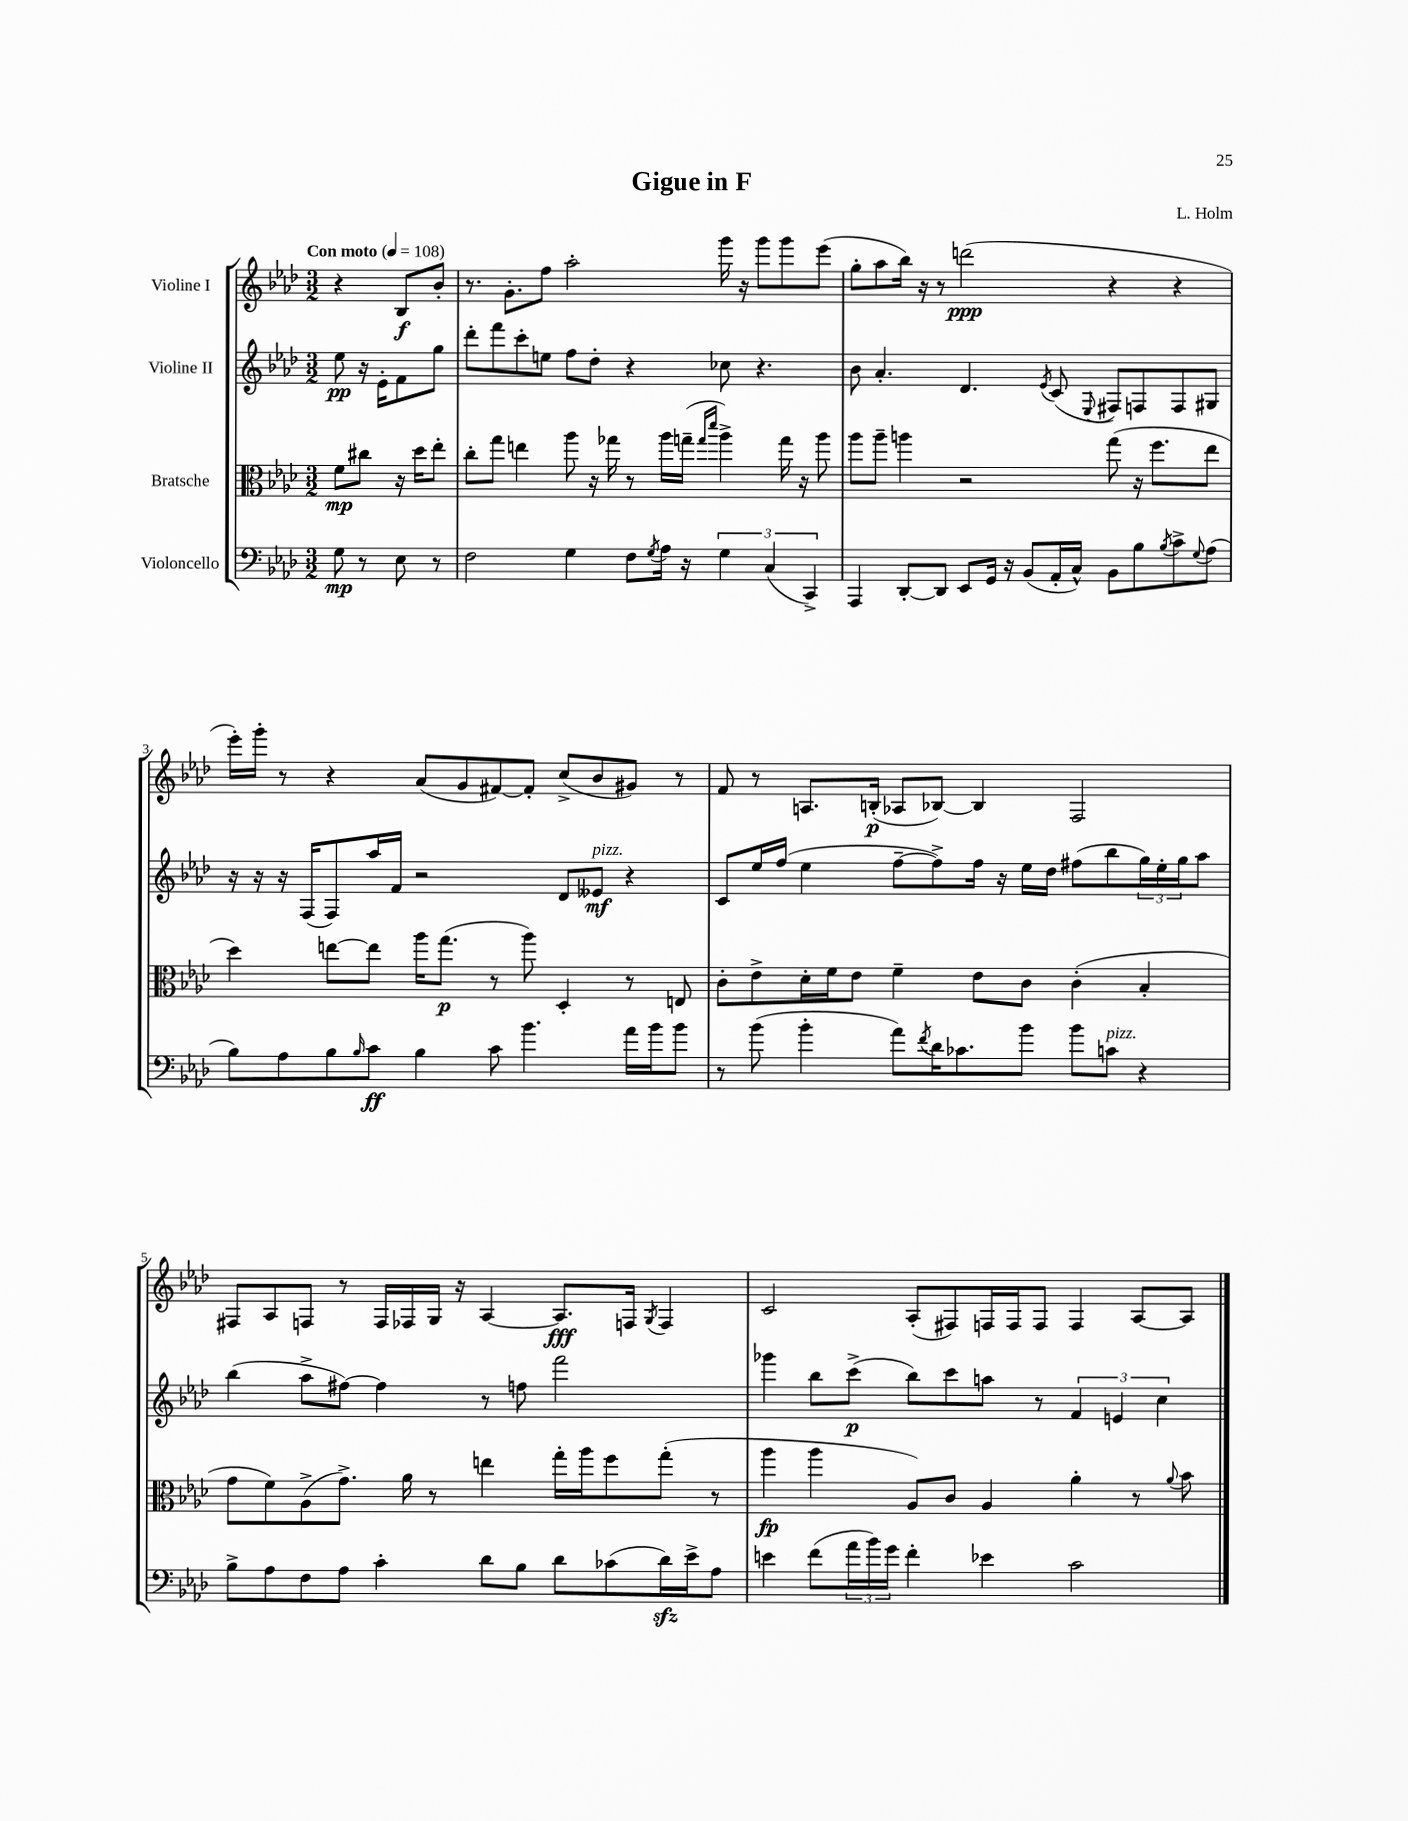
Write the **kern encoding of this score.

**kern	**kern	**kern	**kern
*staff4	*staff3	*staff2	*staff1
*clefF4	*clefC3	*clefG2	*clefG2
*k[b-e-a-d-]	*k[b-e-a-d-]	*k[b-e-a-d-]	*k[b-e-a-d-]
*M3/2	*M3/2	*M3/2	*M3/2
*MM108	*MM108	*MM108	*MM108
8G\	8f\L	8ee-\	4r
8r	8cc#\J	16r	.
.	.	16e-'\LK	.
8E-\	16r	8f\	8B-/L
.	16dd-\LK	.	.
8r	8ee-'\J	8gg\J	8b-'/J
=	=	=	=
2F\	8cc'\L	8ddd-'\L	8.r
.	8gg\J	8fff\	.
.	.	.	8.g'\L
.	4ee\	8ccc'\	.
.	.	8ee\J	8ff\J
4G\	8aa-\	8ff\L	2aa-'\
.	16r	8dd-'\J	.
.	16gg-\	.	.
8F\L	8r	4r	.
8qG/	.	.	.
16A-\Jk	16aa-\LL	.	.
16r	(16gg~\JJ	.	.
.	16qqgg/LL	.	.
.	16qqddd-/JJ	.	.
6G\	4aa-^\)	8cc-\	16ggg\
.	.	.	16r
.	.	4.r	8ggg\L
(6C/	.	.	.
.	16gg\	.	8ggg\
.	16r	.	.
6CC^/)	.	.	.
.	8aa-\	.	(8eee-\J
=	=	=	=
4AAA-/	8aa-\L	8b-\	8gg'\L
.	8aa-~\J	4.a-'/	8aa-\
[8DD-'/L	4aa\	.	16bb-\Jk)
.	.	.	16r
8DD-/]J	.	.	8r
8EE-/L	2r	4.d-/	(2ddd\
16GG/Jk	.	.	.
16r	.	.	.
(8BB-/L	.	.	.
.	.	8qe-/	.
16AA-'/L	.	(8c/	.
16C^^/JJ)	.	.	.
.	.	8qqE-/	.
8BB-\L	(8gg\	8F#/L)	4r
8B-\	16r	8F/	.
.	8.ff\L	.	.
8qB-/	.	.	.
8c^\	.	8F/	4r
8qqG/	.	.	.
(8A-\J	8ee-\J	8G#/J	.
=	=	=	=
8B-\L)	4dd-\)	16r	16eee-'\LL)
.	.	16r	16ggg'\JJ
8A-\	.	16r	8r
.	.	(16F/LK	.
8B-\	[8ee\L	8F/)	4r
16qqB-/	.	.	.
8c\J	8ee\]J	16aa-/L	.
.	.	16f/JJ	.
4B-\	16aa-\LK	2r	(8a-/L
.	(8.gg\J	.	.
.	.	.	8g/
8c\	8r	.	[8f#/)
4.b-\	8aa-\)	.	8f#'/]J
.	4D-'/	8d-/L	(8cc^/L
.	.	8e--/J	8b-/
16a-\LL	8r	4r	8g#/J)
16b-\J	.	.	.
8b-\J	8E/	.	8r
=	=	=	=
8r	8c'\L	8c/L	8f/
(8b-\	8e-^\	16ee-/L	8r
.	.	(16ff/JJ	.
4b-'\	16d-'\L	4ee-\	8.A/L
.	16f\J	.	.
.	8e-\J	.	.
.	.	.	(16B'/Jk
8a-\L)	4f~\	[8ff~\L	8A-/L
8qf/	.	.	.
16d-\K	.	8ff^\])	[8B-/J)
8.c-\	.	.	.
.	8e-\L	16ff\Jk	4B-/]
.	.	16r	.
8b-\J	8c\J	16ee-\LL	.
.	.	16dd-\JJ	.
8b-\L	(4c'\	(8ff#\L	2F/
8c\J	.	8bb-\	.
4r	4B-'/	24gg\L)	.
.	.	24ee-'\	.
.	.	24gg\J	.
.	.	8aa-\J	.
=	=	=	=
8B-^\L	8g\L	(4bb-\	8F#/L
8A-\	8f\)	.	8A-/
8F\	(8A-^\	8aa-^\L	8F/J
8A-\J	8.g^\J)	[8ff#\J)	8r
4c'\	.	4ff#\]	16F/LL
.	16a-\	.	16F-/
.	8r	.	16G/JJ
.	.	.	16r
8d-\L	4ee\	8r	[4A-/
8B-\J	.	8ff\	.
8d-\L	16gg'\LL	2fff\	8.A-/]L
.	16aa-\J	.	.
(8c-\	8ff\	.	.
.	.	.	16F/Jk
.	.	.	8qG/
16d-\L)	(8gg'\J	.	4F/
16e-^\J	.	.	.
8A-\J	8r	.	.
=	=	=	=
4e\	4aa-\	4ggg-\	2c/
(8f\L	4aa-\	8bb-\L	.
24a-\L	.	(8ccc^\J	.
24b-\)	.	.	.
24g\JJ	.	.	.
4f'\	8A-/L)	8bb-\L)	(8A-'/L
.	8c/J	8ccc\	8F#/)
4e-\	4A-/	8aa\J	16F/L
.	.	.	16F/J
.	.	8r	8F/J
2c\	4a-'\	6f/	4F/
.	.	6e/	.
.	8r	.	[8A-/L
.	.	6cc\	.
.	8qqa-/	.	.
.	8b-\	.	8A-/]J
==	==	==	==
*-	*-	*-	*-
